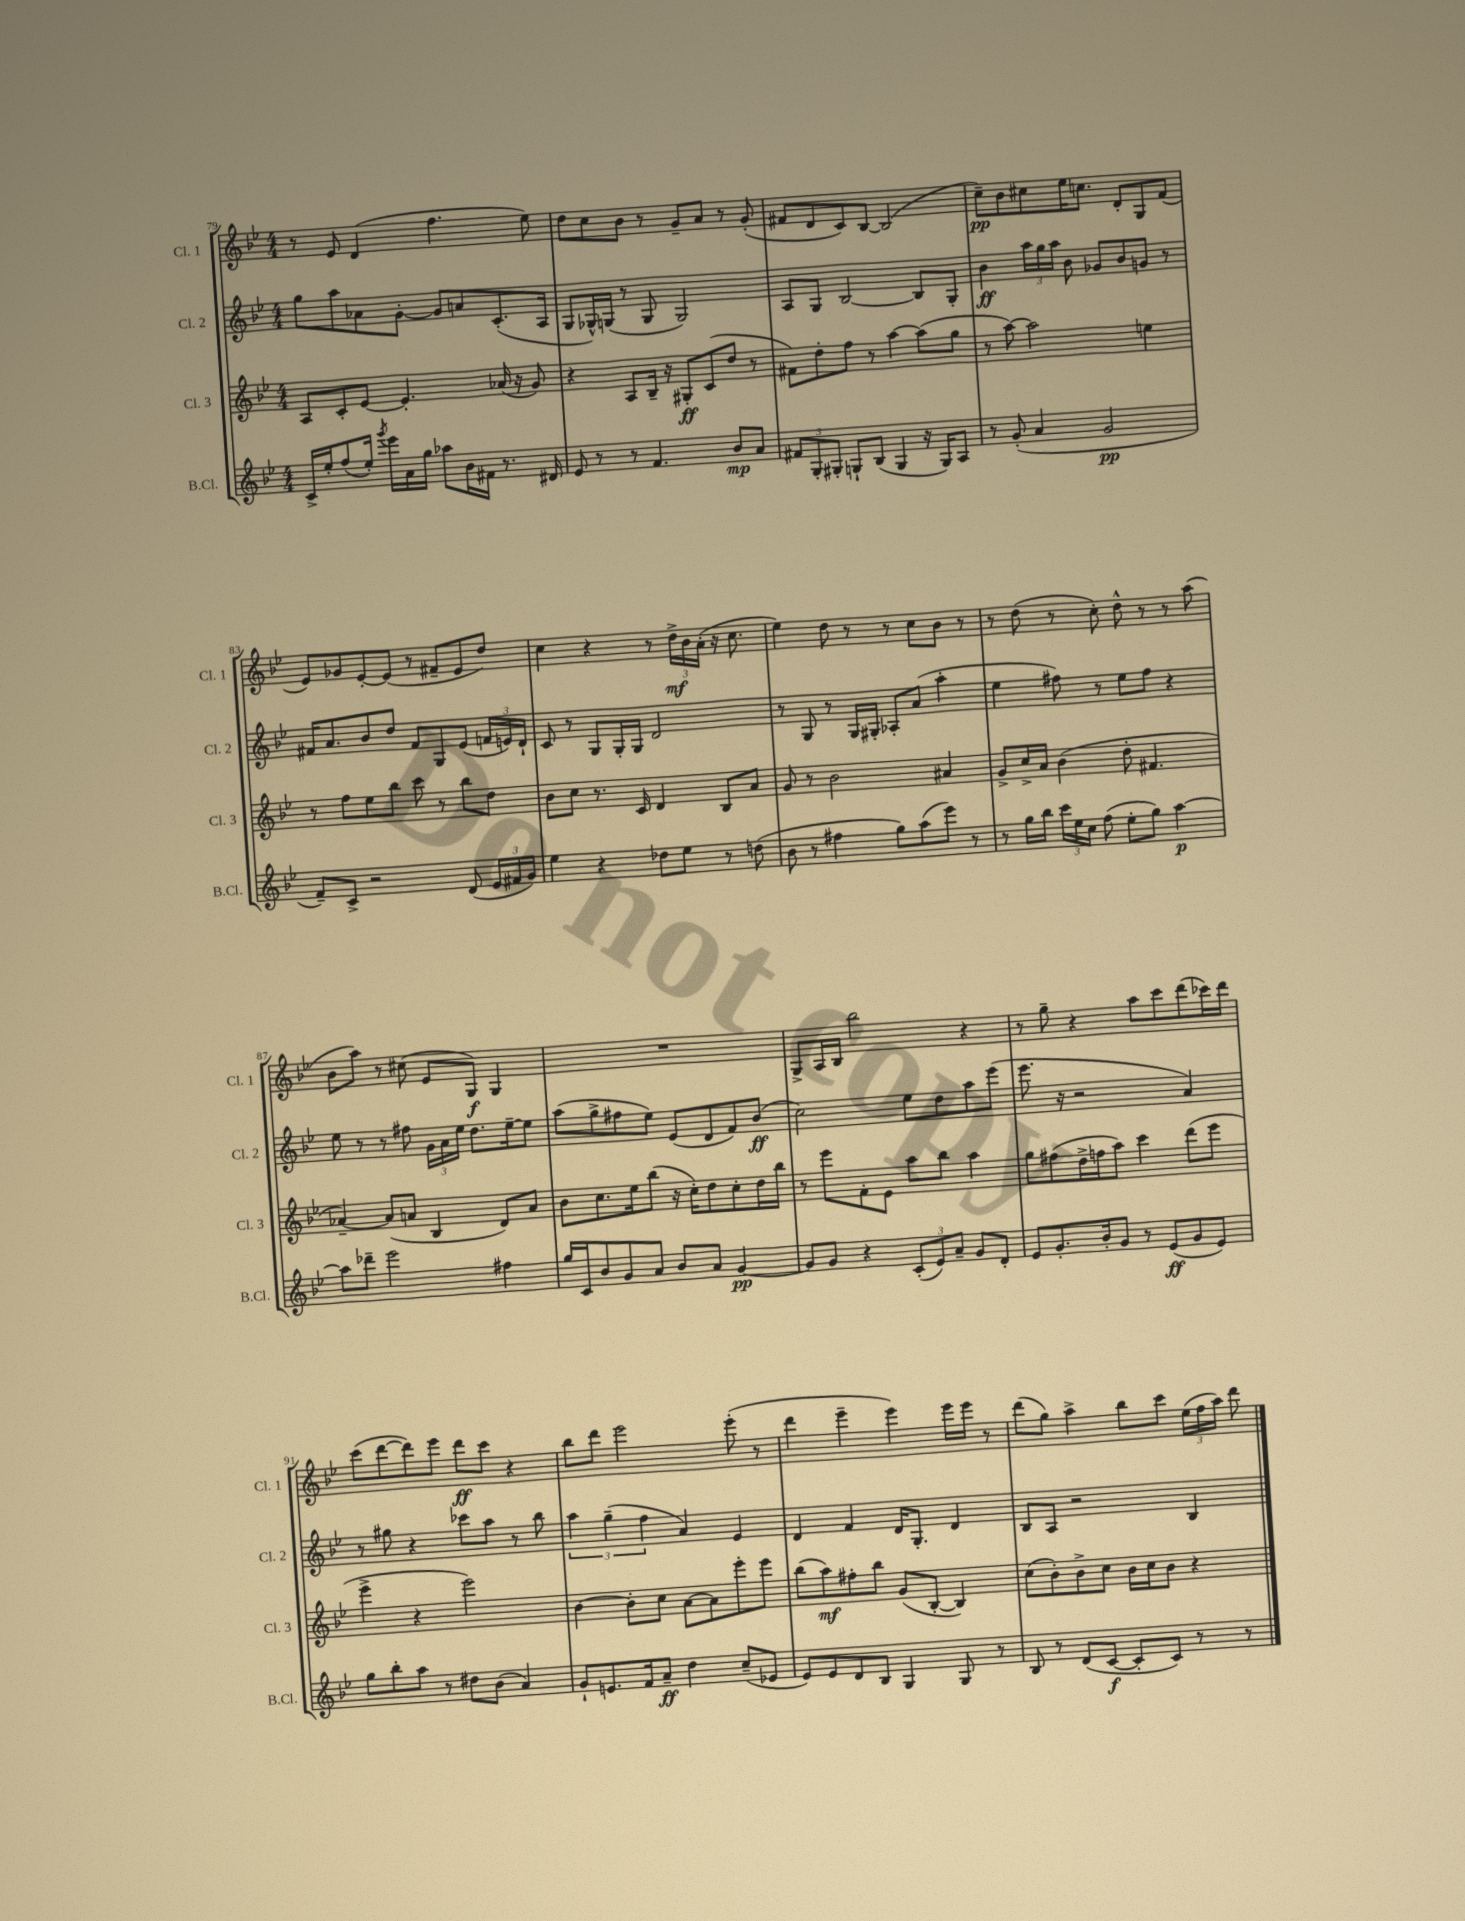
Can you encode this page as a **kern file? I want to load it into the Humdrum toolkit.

**kern	**dynam	**kern	**dynam	**kern	**dynam	**kern	**dynam
*part4	*part4	*part3	*part3	*part2	*part2	*part1	*part1
*staff4	*staff4	*staff3	*staff3	*staff2	*staff2	*staff1	*staff1
*I"B.Cl.	*	*I"Cl. 3	*	*I"Cl. 2	*	*I"Cl. 1	*
*I'B.Cl.	*	*I'Cl. 3	*	*I'Cl. 2	*	*I'Cl. 1	*
*clefG2	*	*clefG2	*	*clefG2	*	*clefG2	*
*k[b-e-]	*	*k[b-e-]	*	*k[b-e-]	*	*k[b-e-]	*
*M4/4	*	*M4/4	*	*M4/4	*	*M4/4	*
=79	=79	=79	=79	=79	=79	=79	=79
16c^/LL	.	8A/L	.	8gg\L	.	8r	.
16ee-'/J	.	.	.	.	.	.	.
(8ff/	.	8c'/	.	8aa\	.	8e-/	.
16ee-'/Jk)	.	[8e-/J	.	8a-X\	.	(4d/	.
8qggg/	.	.	.	.	.	.	.
16eee-\LL	.	.	.	.	.	.	.
16a\	.	4.e-'/]	.	[8g'\J	.	.	.
16gg\JJ	.	.	.	.	.	.	.
8aa-X\L	.	.	.	8g/L]	.	4.ff\	.
16b-\L	.	.	.	8an/	.	.	.
16f#X\JJ	.	.	.	.	.	.	.
8.r	.	(16a-X/	.	(8.c'/	.	.	.
.	.	16r	.	.	.	.	.
.	.	8g/)	.	.	.	8ee-\)	.
16d#X/	.	.	.	16A/Jk	.	.	.
=80	=80	=80	=80	=80	=80	=80	=80
8e-/	.	4r	.	8G/L	.	8dd\L	.
8r	.	.	.	16G-X^^/L)	.	8cc\	.
.	.	.	.	(16Gn/JJ	.	.	.
8r	.	8A/L	.	8r	.	8b-\J	.
4.f/	.	16B-~/Jk	.	8G/	.	8r	.
.	.	16r	.	.	.	.	.
.	.	8G#X'/L	ff	2G/)	.	8g~/L	.
.	.	(8c/	.	.	.	8a/J	.
8b-/L	mp	8dd/J	.	.	.	8r	.
8a/J	.	8r	.	.	.	(8g'/	.
=81	=81	=81	=81	=81	=81	=81	=81
12f#X/L	.	8f#X\L)	.	8A/L	.	8f#X/L	.
12G'/	.	.	.	.	.	.	.
.	.	8dd'\	.	8G/J	.	8d/	.
12G#X'/J	.	.	.	.	.	.	.
8Gn`/L	.	8ff\J	.	[2B-/	.	8c/)	.
(8B-/J	.	8r	.	.	.	[8B-/J	.
4G/	.	[4aa\	.	.	.	(2B-/]	.
16r	.	(8aa\L]	.	8B-/L]	.	.	.
16G/KL)	.	.	.	.	.	.	.
8A/J	.	8gg\J	.	8G'/J	.	.	.
=82	=82	=82	=82	=82	=82	=82	=82
8r	.	8r	.	4b-\	ff	8cc~\L)	pp
(8g'/	.	[8aa\)	.	.	.	8b-\	.
4a/	.	2aa\]	.	24aa\LL	.	8cc#X\	.
.	.	.	.	24gg\	.	.	.
.	.	.	.	24aa\JJ	.	.	.
.	.	.	.	8b-\	.	16ee-\K	.
.	.	.	.	.	.	8.ccn\J	.
2g/	pp	.	.	8g-X/L	.	.	.
.	.	.	.	8b-/	.	8d'/L	.
.	.	4een\	.	8gn/J	.	8G/	.
.	.	.	.	8r	.	(8f/J	.
!!LO:LB:g=z
=83	=83	=83	=83	=83	=83	=83	=83
8f~/L)	.	8r	.	16f#X/KL	.	8e-/L)	.
.	.	.	.	8.a/	.	.	.
8c^/J	.	8ff\L	.	.	.	8g-X/	.
2r	.	8ee-\	.	8b-/	.	[8e-'/	.
.	.	8bb-\J	.	8dd/J	.	(8e-/J]	.
.	.	8ccc\	.	8f#/L	.	8r	.
.	.	8r	.	8G/	.	8f#X~/L	.
(8d/	.	8bb-\L	.	(8e-/J	.	8e-/	.
24e-/LL	.	8dd\J	.	24fn/LL	.	8dd/J)	.
24f#X/	.	.	.	24en/)	.	.	.
24g/JJ)	.	.	.	24d`/JJ	.	.	.
=84	=84	=84	=84	=84	=84	=84	=84
4ee-\	.	8b-\L	.	8c/	.	4cc\	.
.	.	8cc\J	.	8r	.	.	.
4r	.	8.r	.	8G/L	.	4r	.
.	.	.	.	16G'/L	.	.	.
.	.	16c/	.	16G/JJ	.	.	.
8dd-X\L	.	4d/	.	2d/	.	8r	.
8ee-\J	.	.	.	.	.	24dd^\LL	mf
.	.	.	.	.	.	24b-\	.
.	.	.	.	.	.	(24a'\JJ	.
8r	.	8B-/L	.	.	.	16r	.
.	.	.	.	.	.	8.cc\	.
(8ddn\	.	8a/J	.	.	.	.	.
=85	=85	=85	=85	=85	=85	=85	=85
8b-\	.	8g/	.	8r	.	4ee-\)	.
8r	.	8r	.	8G/	.	.	.
4ff#X\	.	2b-\	.	8r	.	8dd\	.
.	.	.	.	16G/LL	.	8r	.
.	.	.	.	16G#X'/JJ	.	.	.
8gg\L)	.	.	.	8A-X'/L	.	8r	.
(8aa\	.	.	.	(8a/J	.	8cc\L	.
8eee-\J)	.	4a#X/	.	4aa'\	.	8b-\J	.
8r	.	.	.	.	.	8r	.
=86	=86	=86	=86	=86	=86	=86	=86
8r	.	8g^/L	.	4ee-\	.	8r	.
16gg\LL	.	16cc^/L	.	.	.	(8dd\	.
16bb-\JJ	.	16a/JJ	.	.	.	.	.
24ccc\LL	.	(4b-\	.	8ff#X\)	.	8r	.
24ee-\	.	.	.	.	.	.	.
24cc\JJ	.	.	.	.	.	.	.
(8ff\	.	.	.	8r	.	8cc'\)	.
8ee-'\L	.	8dd'\	.	8ee-\L	.	8dd^^\	.
8gg\J)	.	4.f#X/	.	8ff#\J	.	8r	.
[4aa\	p	.	.	4r	.	8r	.
.	.	.	.	.	.	(8aa\	.
!!LO:LB:g=z
=87	=87	=87	=87	=87	=87	=87	=87
8aa\L]	.	[4a-X~/)	.	8ee-\	.	8b-\L	.
8ddd-X~\J	.	.	.	8r	.	8aa\J)	.
2eee-\	.	(8a-/L]	.	8r	.	8r	.
.	.	8an/J	.	8ff#X\	.	(8cc#X\	.
.	.	4B-/	.	24g\LL	.	8e-/L	.
.	.	.	.	24a\	.	.	.
.	.	.	.	24ee-\JJ	.	.	.
.	.	.	.	8.dd\L	.	8G/J)	f
4ff#X\	.	8d/L)	.	.	.	4G/	.
.	.	.	.	[16ee-~\k	.	.	.
.	.	8a/J	.	8ee-\J]	.	.	.
=88	=88	=88	=88	=88	=88	=88	=88
16gg/LL	.	8b-\L	.	(8aa\L	.	1r	.
16c/J	.	.	.	.	.	.	.
8b-/	.	8.cc\	.	8gg^\	.	.	.
8g/	.	.	.	8ff#X\	.	.	.
.	.	16ee-\k	.	.	.	.	.
8a/J	.	(8bb-\J	.	8ee-\J)	.	.	.
8b-/L	.	16r	.	(8e-/L	.	.	.
.	.	16cc'\KL)	.	.	.	.	.
8a/J	.	8dd\	.	8d/	.	.	.
[4g/	pp	8cc'\	.	8f/)	.	.	.
.	.	16dd\L	.	(8b-/J	ff	.	.
.	.	16bb-\JJ	.	.	.	.	.
=89	=89	=89	=89	=89	=89	=89	=89
8g/L]	.	8r	.	2cc\)	.	8G^/L	.
8g/J	.	8eee-\L	.	.	.	16A/L	.
.	.	.	.	.	.	16B-/JJ	.
4r	.	8f'\	.	.	.	2bb-\	.
.	.	8e-\J	.	.	.	.	.
(12c'/L	.	8aa\L	.	8ee-\L	.	.	.
12e-/)	.	.	.	.	.	.	.
.	.	8bb-\J	.	8dd\	.	.	.
12a~/J	.	.	.	.	.	.	.
8g/L	.	4aa\	.	8aa\	.	4r	.
8d'/J	.	.	.	(8eee-\J	.	.	.
=90	=90	=90	=90	=90	=90	=90	=90
8e-/L	.	8gg\L	.	8.eee-\	.	8r	.
8.g'/	.	(8ff#X\	.	.	.	8gg~\	.
.	.	.	.	16r	.	.	.
.	.	16dd^\L	.	2r	.	4r	.
16b-'/k	.	16ffn\J	.	.	.	.	.
8g/J	.	8aa\J)	.	.	.	.	.
8r	.	4ccc\	.	.	.	8aa\L	.
(8e-/L	ff	.	.	.	.	8ccc\	.
8g/	.	(8ddd\L	.	4a/)	.	(8ddd\	.
8e-/J)	.	8eee-\J	.	.	.	16ccc-X\L)	.
.	.	.	.	.	.	16ddd\JJ	.
!!LO:LB:g=z
=91	=91	=91	=91	=91	=91	=91	=91
8gg\L	.	4eee-^\	.	8r	.	(8ccc\L	.
8bb-'\	.	.	.	8gg#X\	.	[8ddd\	.
8aa\J	.	4r	.	4r	.	8ddd\])	.
8r	.	.	.	.	.	8eee-\J	.
8dd#X\L	.	2eee-\)	.	8ccc-X\L	.	8ddd\L	ff
(8b-\J	.	.	.	8aa\J	.	8ccc\J	.
4a/)	.	.	.	8r	.	4r	.
.	.	.	.	8bb-\	.	.	.
=92	=92	=92	=92	=92	=92	=92	=92
8g`/L	.	[4b-\	.	6aa\	.	8bb-\L	.
8.en/	.	.	.	.	.	8ddd\J	.
.	.	.	.	(6gg~\	.	.	.
.	.	8b-'\L]	.	.	.	2eee-\	.
16f/k	.	.	.	.	.	.	.
.	.	.	.	6ff\	.	.	.
8a~/J	ff	8cc\J	.	.	.	.	.
4dd\	.	[8a\L	.	4a/)	.	.	.
.	.	8a\]	.	.	.	.	.
(8cc~/L	.	8eee-'\	.	4e-/	.	(8eee-'\	.
8e-X/J	.	8eee-\J	.	.	.	8r	.
=93	=93	=93	=93	=93	=93	=93	=93
8e-/L)	.	(8bb-\L	.	4d/	.	4ddd\	.
8e-/	.	8aa\)	mf	.	.	.	.
8d/	.	8ff#X'\	.	4f/	.	4eee-~\	.
8B-/J	.	8bb-\J	.	.	.	.	.
4G/	.	(8g/L	.	16d/KL	.	4eee-\)	.
.	.	.	.	8.G'/J	.	.	.
.	.	[8B-'/J	.	.	.	.	.
8G/	.	4B-/])	.	4d/	.	16eee-\LL	.
.	.	.	.	.	.	16eee-\JJ	.
8r	.	.	.	.	.	8r	.
=94	=94	=94	=94	=94	=94	=94	=94
8B-/	.	(8cc\L	.	8B-/L	.	(8ddd\L	.
8r	.	8b-'\)	.	8A/J	.	8gg\J)	.
(8d/L	.	8b-^\	.	2r	.	4aa^\	.
[8c/J	f	8cc\J	.	.	.	.	.
8c'/L]	.	16b-\LL	.	.	.	8bb-\L	.
.	.	16cc\J	.	.	.	.	.
8c/J)	.	8b-\J	.	.	.	8ccc\J	.
8r	.	4r	.	4B-/	.	(24ee-\LL	.
.	.	.	.	.	.	24ff\	.
.	.	.	.	.	.	24aa\JJ)	.
8r	.	.	.	.	.	8ddd\	.
==	==	==	==	==	==	==	==
*-	*-	*-	*-	*-	*-	*-	*-
